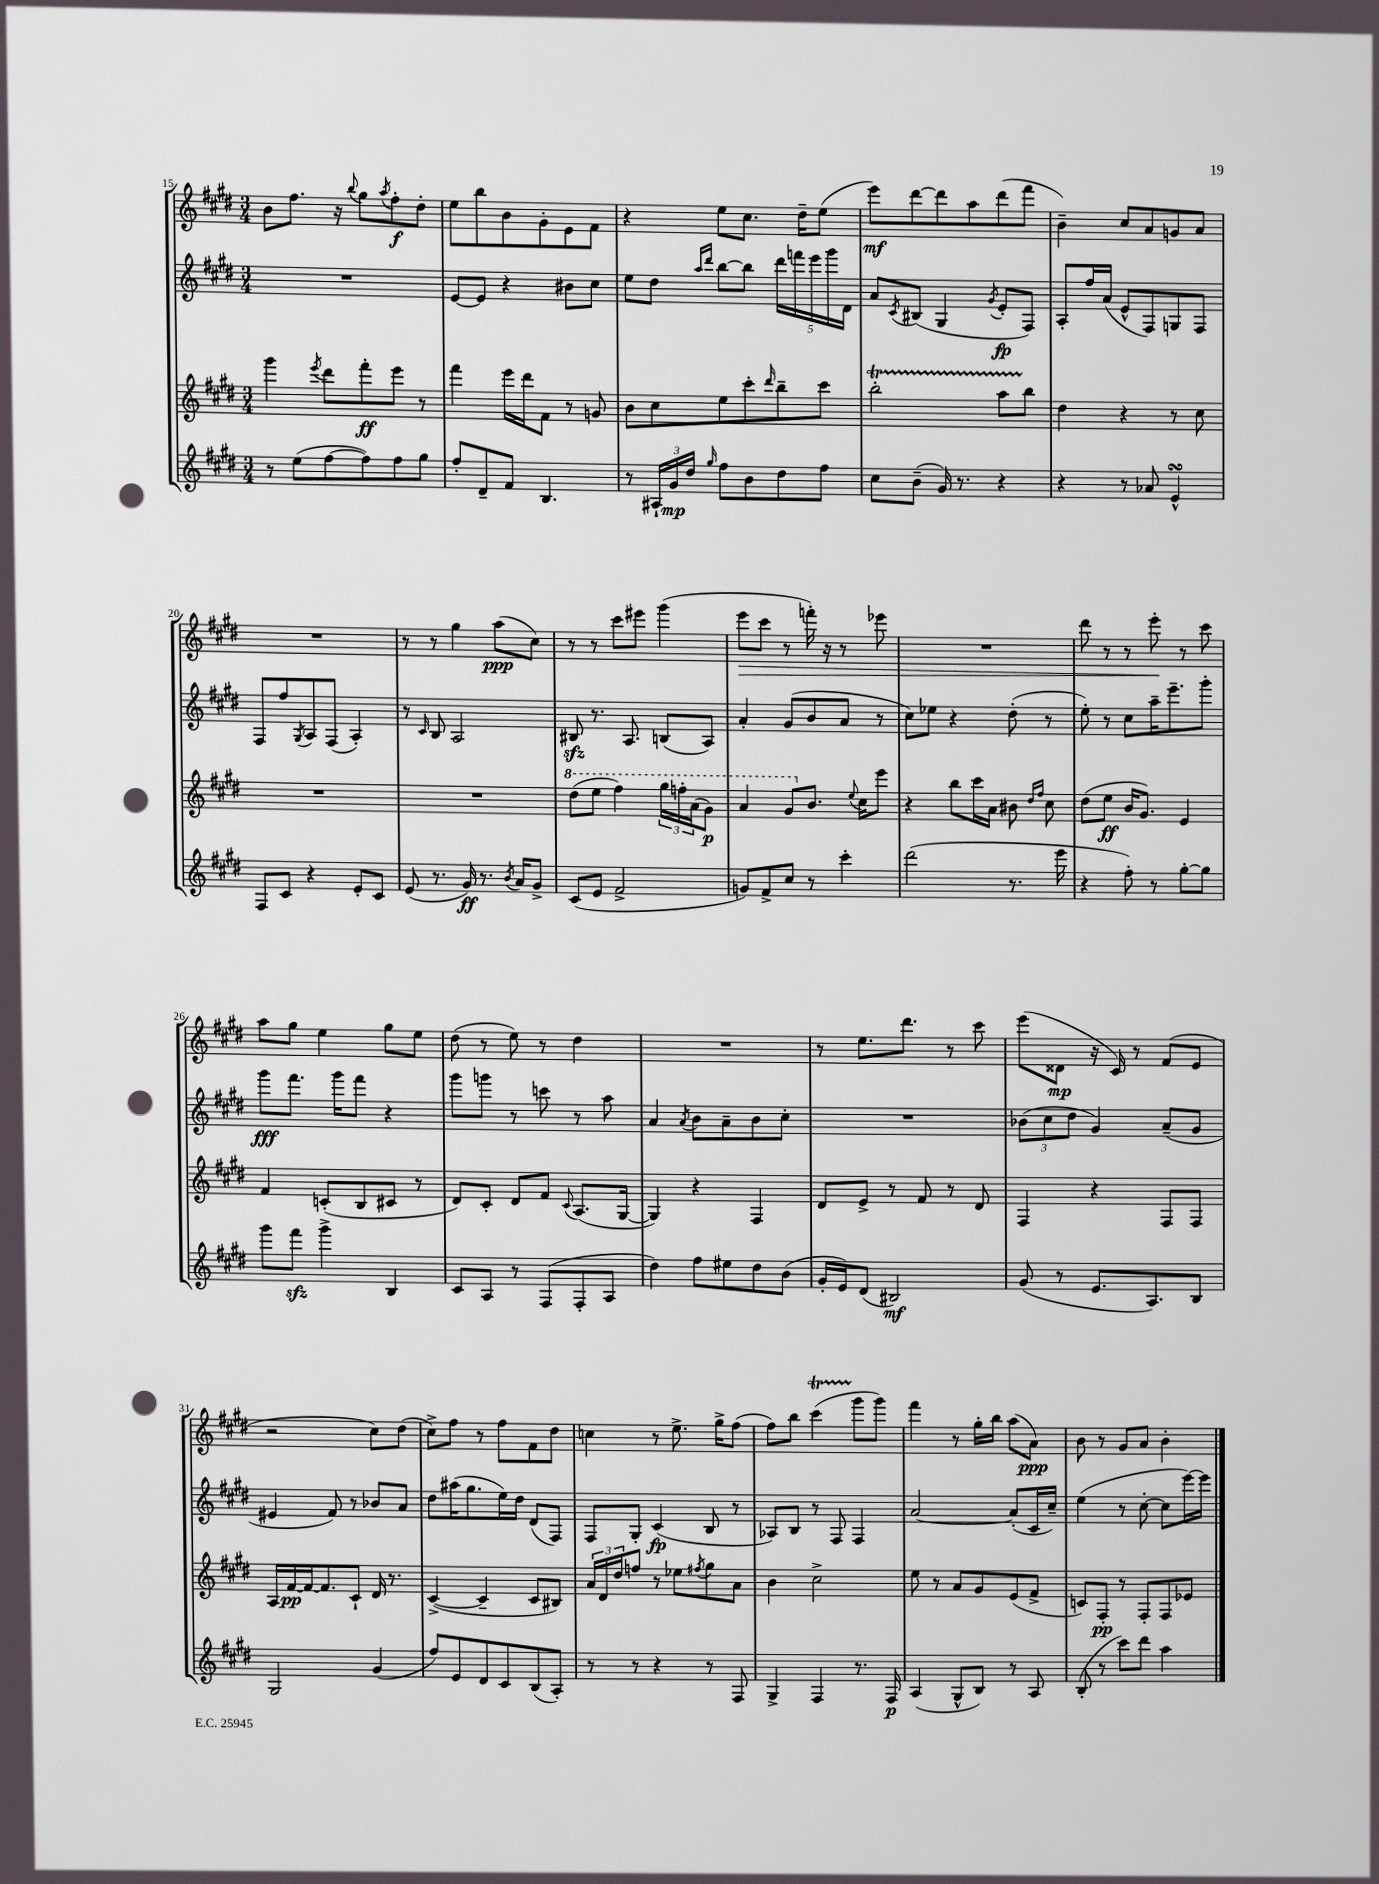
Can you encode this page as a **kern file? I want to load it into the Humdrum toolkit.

**kern	**dynam	**kern	**dynam	**kern	**dynam	**kern	**dynam
*part4	*part4	*part3	*part3	*part2	*part2	*part1	*part1
*staff4	*staff4	*staff3	*staff3	*staff2	*staff2	*staff1	*staff1
*clefG2	*	*clefG2	*	*clefG2	*	*clefG2	*
*k[f#c#g#d#]	*	*k[f#c#g#d#]	*	*k[f#c#g#d#]	*	*k[f#c#g#d#]	*
*M3/4	*	*M3/4	*	*M3/4	*	*M3/4	*
=15	=15	=15	=15	=15	=15	=15	=15
8r	.	4ggg#\	.	2.r	.	8b\L	.
(8ee\L	.	.	.	.	.	8.ff#\J	.
.	.	8qeee/	.	.	.	.	.
[8ff#\	.	8ddd#\L	.	.	.	.	.
.	.	.	.	.	.	16r	.
.	.	.	.	.	.	8qqbb/	.
8ff#\])	.	8fff#'\	ff	.	.	8gg#\L	.
.	.	.	.	.	.	8qaa/	.
8ff#\	.	8eee\J	.	.	.	8ff#'\	f
8gg#\J	.	8r	.	.	.	8dd#'\J	.
=16	=16	=16	=16	=16	=16	=16	=16
8ff#'/L	.	4fff#\	.	[8e/L	.	8ee\L	.
8d#~/	.	.	.	8e/J]	.	8bb\	.
8f#/J	.	16eee\LL	.	4r	.	8b\	.
.	.	16ddd#\J	.	.	.	.	.
4.B/	.	8f#\J	.	.	.	8g#'\	.
.	.	8r	.	8b#X\L	.	8e\	.
.	.	8gn/	.	8cc#\J	.	8f#\J	.
=17	=17	=17	=17	=17	=17	=17	=17
8r	.	8b\L	.	8ee\L	.	4r	.
24A#X`/LL	.	8cc#\	.	8dd#\J	.	.	.
24g#/	mp	.	.	.	.	.	.
24dd#/JJ	.	.	.	.	.	.	.
.	.	.	.	16qqaa/LL	.	.	.
16qqgg#/	.	.	.	16qqddd#/JJ	.	.	.
8ff#\L	.	8ee\	.	[8bb\L	.	8ee\L	.
8b\	.	8ccc#'\	.	8bb\J]	.	8.cc#\J	.
.	.	16qqddd#/	.	.	.	.	.
8dd#\	.	8bb~\	.	20ddd#\LL	.	.	.
.	.	.	.	20fffn\	.	.	.
.	.	.	.	.	.	16dd#~\KL	.
.	.	.	.	20eee\	.	.	.
8ff#\J	.	8ccc#\J	.	.	.	(8ee\J	.
.	.	.	.	20ggg#\	.	.	.
.	.	.	.	20d#\JJ	.	.	.
=18	=18	=18	=18	=18	=18	=18	=18
8cc#\L	.	2bbT'\	.	8a/L	.	8eee\L)	mf
.	.	.	.	8qc#/	.	.	.
(8b~\J	.	.	.	(8B#X/J	.	[8ddd#\	.
16g#/)	.	.	.	4G#/	.	8ddd#\]	.
8.r	.	.	.	.	.	.	.
.	.	.	.	.	.	8aa\	.
.	.	.	.	8qg#/	.	.	.
4r	.	8aaTTT\L	.	8e'/L	fp	(8ddd#\	.
.	.	8bb\J	.	8F#/J)	.	8fff#\J	.
=19	=19	=19	=19	=19	=19	=19	=19
4r	.	4dd#\	.	8A'/L	.	4b~\)	.
.	.	.	.	16ff#/L	.	.	.
.	.	.	.	(16a/JJ	.	.	.
8r	.	4r	.	8e^^/L	.	8cc#/L	.
8a-X/	.	.	.	8F#/)	.	8a/	.
4esSSs^^/	.	8r	.	8Gn/	.	8gn/	.
.	.	8cc#\	.	8F#/J	.	8a/J	.
!!LO:LB:g=z
=20	=20	=20	=20	=20	=20	=20	=20
8F#/L	.	2.r	.	8F#/L	.	2.r	.
8c#/J	.	.	.	8ff#/	.	.	.
.	.	.	.	8qG#/	.	.	.
4r	.	.	.	8A/	.	.	.
.	.	.	.	(8F#/J	.	.	.
8e'/L	.	.	.	4A'/)	.	.	.
8c#/J	.	.	.	.	.	.	.
=21	=21	=21	=21	=21	=21	=21	=21
(8e/	.	2.r	.	8r	.	8r	.
.	.	.	.	16qqc#/	.	.	.
8.r	.	.	.	8B/	.	8r	.
.	.	.	.	2A/	.	4gg#\	.
16g#/)	ff	.	.	.	.	.	.
8.r	.	.	.	.	.	.	.
.	.	.	.	.	.	(8aa\L	ppp
8qb/	.	.	.	.	.	.	.
16a/KL	.	.	.	.	.	.	.
8g#^/J	.	.	.	.	.	8cc#\J)	.
=22	=22	=22	=22	=22	=22	=22	=22
*	*	*8va	*	*	*	*	*
(8c#/L	.	(8ddd#\L	.	8B#Xzz/	.	8r	.
8e/J	.	8eee\J	.	8.r	.	8r	.
2f#^/	.	4fff#\)	.	.	.	8ccc#\L	.
.	.	.	.	8.A/	.	.	.
.	.	.	.	.	.	8eee#X\J	.
.	.	24ggg#\LL	.	(8Bn/L	.	(4ggg#\	.
.	.	24fffn'\	.	.	.	.	.
.	.	(24aa\J	.	.	.	.	.
.	.	8gg#\J)	p	8A/J)	.	.	.
=23	=23	=23	=23	=23	=23	=23	=23
!	!	!	!	!	!	!	!LO:HP:b
8gn/L)	.	4aa/	.	4a'/	.	8eee\L	>
8f#^/	.	.	.	.	.	8ccc#\J	.
8cc#/J	.	8gg#/L	.	(8g#/L	.	8r	.
*	*	*X8va	*	*	*	*	*
8r	.	8.b/J	.	8b/	.	16fffn'\)	.
.	.	.	.	.	.	16r	.
4ccc#'\	.	.	.	8a/J	.	8r	.
.	.	8qqee/	.	.	.	.	.
.	.	16cc#\KL	.	.	.	.	.
.	.	8eee\J	.	8r	.	8eee-X\	.
=24	=24	=24	=24	=24	=24	=24	=24
(2ddd#\	.	4r	.	8cc#\L)	.	2.r	.
.	.	.	.	8ee-X\J	.	.	.
.	.	8bb\L	.	4r	.	.	.
.	.	16ccc#\L	.	.	.	.	.
.	.	16a\JJ	.	.	.	.	.
8.r	.	8b#X\	.	(8dd#'\	.	.	.
.	.	16qqdd#/LL	.	.	.	.	.
.	.	16qqff#/JJ	.	.	.	.	.
.	.	8cc#\	.	8r	.	.	.
16eee\	.	.	.	.	.	.	.
=25	=25	=25	=25	=25	=25	=25	=25
4r	.	(8dd#\L	.	8ee'\)	.	8ddd#\	.
.	.	8ee\J	ff	8r	.	8r	.
8ff#'\)	.	16b/KL	.	8cc#\L	.	8r	.
.	.	8.g#/J)	.	.	.	.	.
8r	.	.	.	16aa~\K	.	8eee'\	.
.	.	.	.	8.eee~\	.	.	.
[8gg#'\L	.	4e/	.	.	.	8r	]
8gg#\J]	.	.	.	8ggg#'\J	.	8ccc#\	.
!!LO:LB:g=z
=26	=26	=26	=26	=26	=26	=26	=26
8ggg#\L	.	4f#/	.	8ggg#\L	fff	8aa\L	.
8fff#zz\J	.	.	.	8.fff#\J	.	8gg#\J	.
4ggg#^\	.	(8cn'/L	.	.	.	4ee\	.
.	.	.	.	16ggg#\KL	.	.	.
.	.	8B/	.	8fff#\J	.	.	.
4B/	.	8c#X/J	.	4r	.	8gg#\L	.
.	.	8r	.	.	.	8ee\J	.
=27	=27	=27	=27	=27	=27	=27	=27
8c#/L	.	8d#/L)	.	8ggg#\L	.	(8dd#\	.
8A/J	.	8c#'/J	.	8gggn\J	.	8r	.
8r	.	8d#/L	.	8r	.	8ee\)	.
(8F#/L	.	8f#/J	.	8cccn\	.	8r	.
.	.	8qqc#/	.	.	.	.	.
8F#'/	.	(8.A/L	.	8r	.	4dd#\	.
8A/J	.	.	.	8aa\	.	.	.
.	.	[16G#/Jk	.	.	.	.	.
=28	=28	=28	=28	=28	=28	=28	=28
4dd#\)	.	4G#/])	.	4a/	.	2.r	.
.	.	.	.	8qa/	.	.	.
8ff#\L	.	4r	.	8b\L	.	.	.
8ee#X\	.	.	.	8a~\	.	.	.
8dd#\	.	4F#/	.	8b\	.	.	.
(8b\J	.	.	.	8cc#'\J	.	.	.
=29	=29	=29	=29	=29	=29	=29	=29
16g#'/LL	.	8d#/L	.	2.r	.	8r	.
16e/J)	.	.	.	.	.	.	.
(8d#/J	.	8e^/J	.	.	.	8.ee\L	.
2B#X/)	mf	8r	.	.	.	.	.
.	.	.	.	.	.	8.ddd#\J	.
.	.	8f#/	.	.	.	.	.
.	.	8r	.	.	.	8r	.
.	.	8d#/	.	.	.	8ccc#\	.
=30	=30	=30	=30	=30	=30	=30	=30
(8g#/	.	4F#/	.	(12b-X\L	.	(8eee\L	.
.	.	.	.	12cc#\	.	.	.
8r	.	.	.	.	.	8d##X\J	mp
.	.	.	.	12dd#\J	.	.	.
8.e/L	.	4r	.	4g#/)	.	16r	.
.	.	.	.	.	.	16c#/)	.
.	.	.	.	.	.	8r	.
8.A/)	.	.	.	.	.	.	.
.	.	8F#/L	.	(8a~/L	.	(8f#/L	.
8B/J	.	8F#/J	.	8g#/J	.	8e/J	.
!!LO:LB:g=z
=31	=31	=31	=31	=31	=31	=31	=31
2G#/	.	16A/LL	.	4e#X/	.	2r	.
.	.	[16f#/	pp	.	.	.	.
.	.	16f#/J_	.	.	.	.	.
.	.	8.f#/]	.	.	.	.	.
.	.	.	.	8f#/)	.	.	.
.	.	8c#`/J	.	8r	.	.	.
(4g#/	.	16d#/	.	8b-X/L	.	8cc#\L)	.
.	.	8.r	.	.	.	.	.
.	.	.	.	8a/J	.	(8dd#\J	.
=32	=32	=32	=32	=32	=32	=32	=32
8ff#/L)	.	([4c#^/	.	8dd#\L	.	8cc#^\L)	.
8e/	.	.	.	(16aa#X\K	.	8ff#\J	.
.	.	.	.	8.gg#\	.	.	.
8d#/	.	4c#~/]	.	.	.	8r	.
8c#/	.	.	.	16ee\L)	.	8ff#\L	.
.	.	.	.	16dd#\JJ	.	.	.
(8B/	.	8c#/L	.	(8d#/L	.	8f#\	.
8A'/J)	.	8B#X/J)	.	8F#/J)	.	8dd#\J	.
=33	=33	=33	=33	=33	=33	=33	=33
8r	.	24a/LL	.	8F#/L	.	4ccn\	.
.	.	24d#/	.	.	.	.	.
.	.	24dd#/J	.	.	.	.	.
8r	.	8ffn/J	.	8G#'/J	.	.	.
4r	.	8r	.	(4c#/	fp	8r	.
.	.	8ee-X\L	.	.	.	8.ee^\	.
.	.	8qff#X/	.	.	.	.	.
8r	.	8gg#\	.	8B/	.	.	.
.	.	.	.	.	.	16gg#^\KL	.
8F#/	.	8a\J	.	8r	.	(8ff#\J	.
=34	=34	=34	=34	=34	=34	=34	=34
4G#^/	.	4b\	.	8A-X/L)	.	8ff#\L)	.
.	.	.	.	8B/J	.	8bb\J	.
4F#/	.	2cc#^\	.	8r	.	(4ccc#T\	.
.	.	.	.	8F#/	.	.	.
8.r	.	.	.	4F#/	.	8ggg#\L	.
.	.	.	.	.	.	8ggg#\J)	.
16F#/	p	.	.	.	.	.	.
=35	=35	=35	=35	=35	=35	=35	=35
(4A/	.	8ee\	.	[2a/	.	4fff#\	.
.	.	8r	.	.	.	.	.
8G#^^/L	.	8a/L	.	.	.	8r	.
8B/J)	.	8g#/	.	.	.	16gg#'\LL	.
.	.	.	.	.	.	16bb\JJ	.
8r	.	(8e/	.	(8a'/L]	.	(8aa\L	.
8A/	.	8f#^/J	.	16c#/L	.	8a\J)	ppp
.	.	.	.	16cc#~/JJ)	.	.	.
=36	=36	=36	=36	=36	=36	=36	=36
(8B'/	.	8cn/L)	.	(4ee\	.	8b\	.
8r	.	8F#'/J	pp	.	.	8r	.
8ccc#\L)	.	8r	.	8r	.	8g#/L	.
8ddd#\J	.	8F#'/L	.	[8cc#'\	.	8a/J	.
4aa\	.	8F#/	.	8cc#\L]	.	4b'\	.
.	.	8e-X/J	.	[16eee\L)	.	.	.
.	.	.	.	16eee\JJ]	.	.	.
==	==	==	==	==	==	==	==
*-	*-	*-	*-	*-	*-	*-	*-
